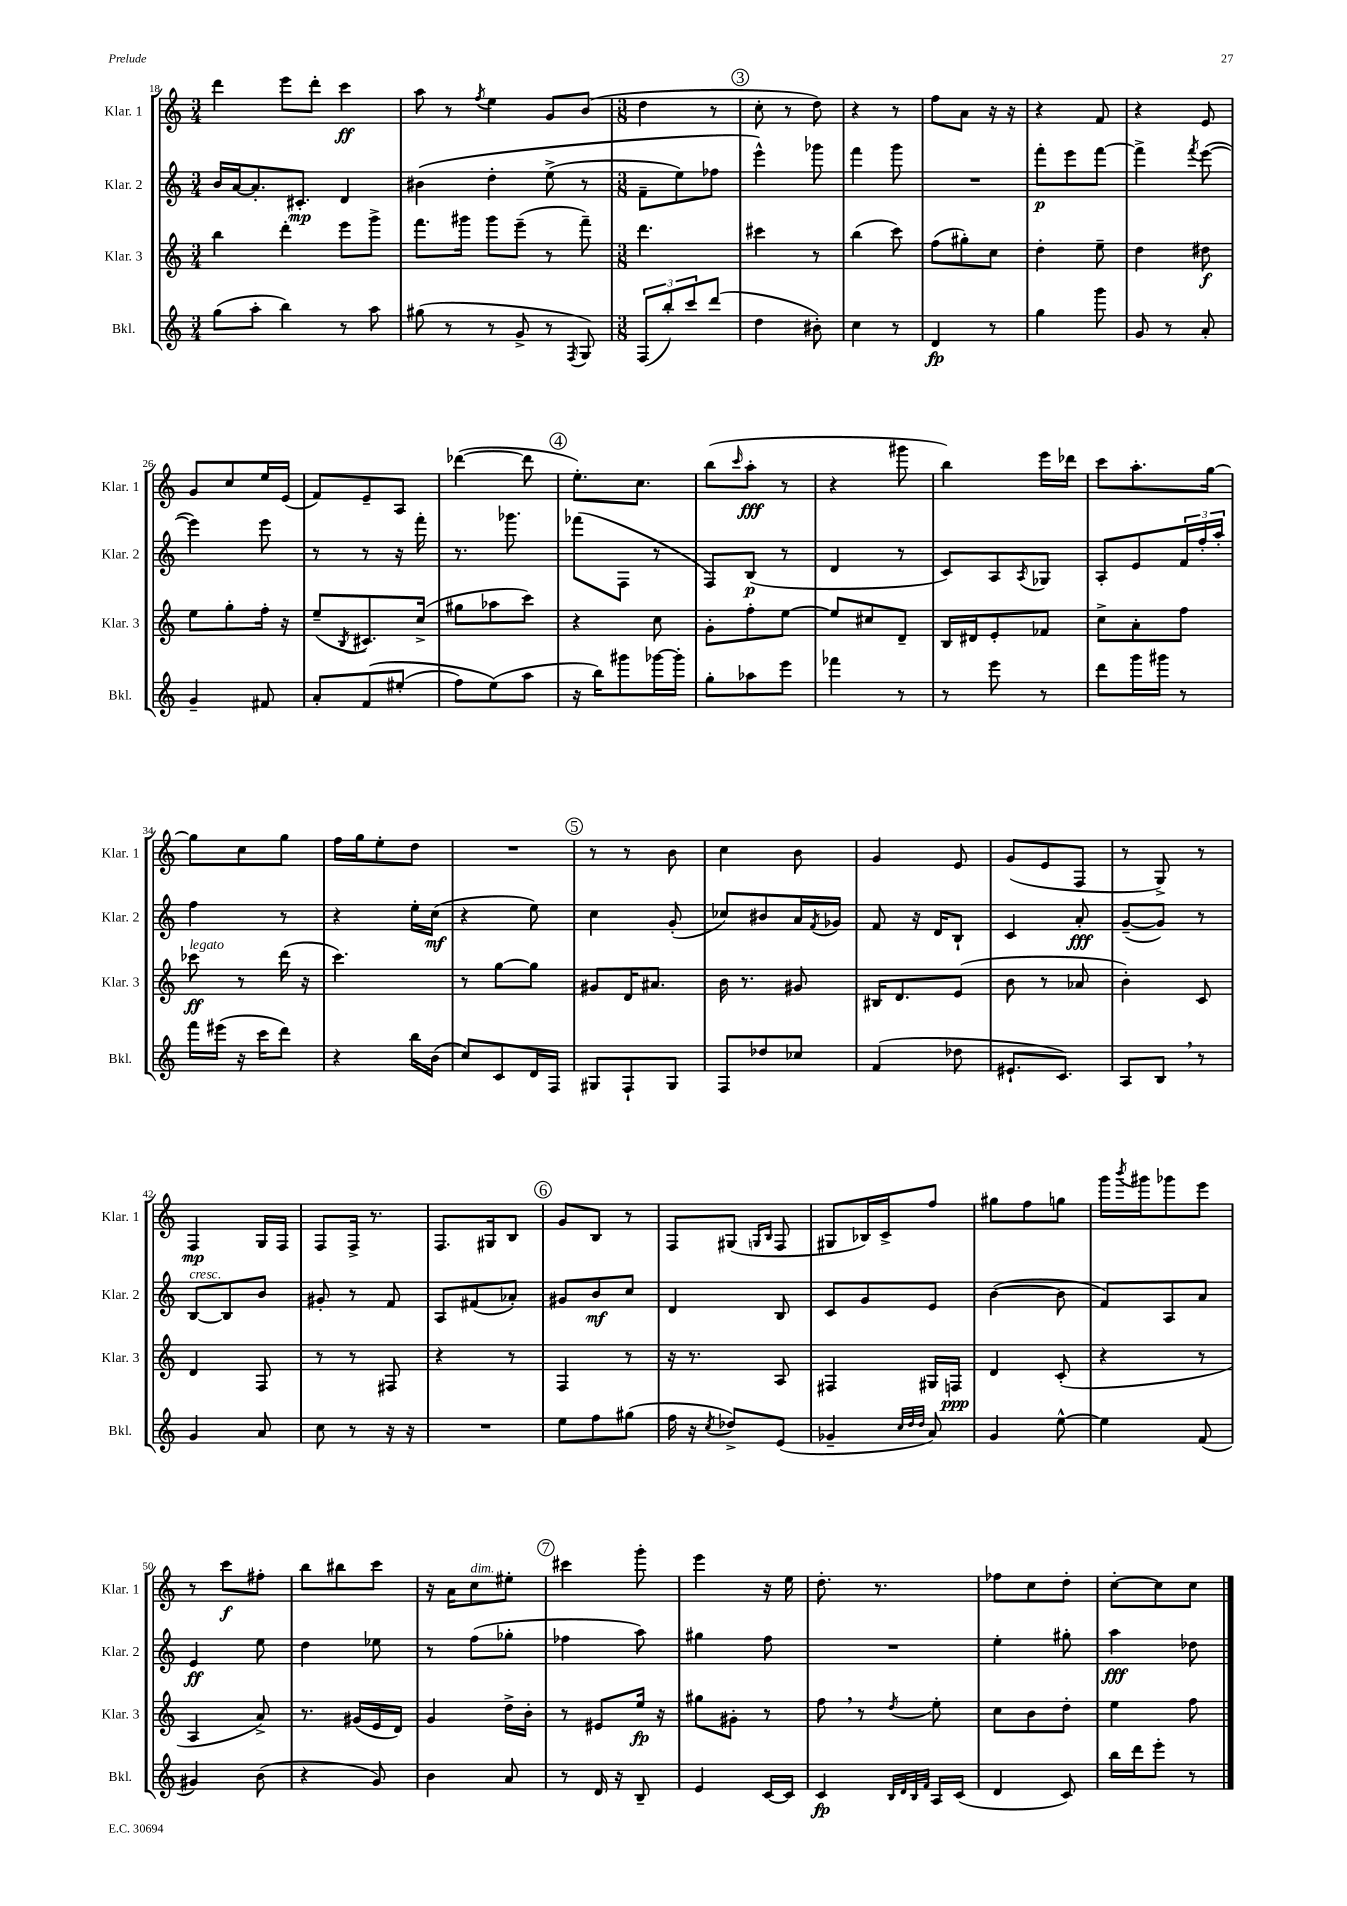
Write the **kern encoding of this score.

**kern	**dynam	**kern	**dynam	**kern	**dynam	**kern	**dynam
*part4	*part4	*part3	*part3	*part2	*part2	*part1	*part1
*staff4	*staff4	*staff3	*staff3	*staff2	*staff2	*staff1	*staff1
*I"Bkl.	*	*I"Klar. 3	*	*I"Klar. 2	*	*I"Klar. 1	*
*I'Bkl.	*	*I'Klar. 3	*	*I'Klar. 2	*	*I'Klar. 1	*
*clefG2	*	*clefG2	*	*clefG2	*	*clefG2	*
*k[]	*	*k[]	*	*k[]	*	*k[]	*
*M3/4	*	*M3/4	*	*M3/4	*	*M3/4	*
=18	=18	=18	=18	=18	=18	=18	=18
(8gg\L	.	4bb\	.	16b/LL	.	4ddd\	.
.	.	.	.	[16a/J	.	.	.
8aa'\J	.	.	.	8.a'/]	.	.	.
4bb\)	.	4ddd'\	.	.	.	8eee\L	.
.	.	.	.	8.c#X'/J	mp	.	.
.	.	.	.	.	.	8ddd'\J	.
8r	.	8eee\L	.	4d/	.	4ccc\	ff
8aa\	.	8ggg^\J	.	.	.	.	.
=19	=19	=19	=19	=19	=19	=19	=19
(8gg#X\	.	8.fff\L	.	(4b#X\	.	8aa\	.
8r	.	.	.	.	.	8r	.
.	.	16ggg#X\Jk	.	.	.	.	.
.	.	.	.	.	.	8qff/	.
8r	.	8ggg#\L	.	4dd'\	.	4ee\	.
8g^/	.	(8eee~\J	.	.	.	.	.
8r	.	8r	.	(8ee^\	.	8g/L	.
8qF/	.	.	.	.	.	.	.
8G/)	.	8fff~\)	.	8r	.	(8b/J	.
=20	=20	=20	=20	=20	=20	=20	=20
*M3/8	*	*M3/8	*	*M3/8	*	*M3/8	*
(12F/L	.	4.ddd\	.	8f~\L	.	4dd\	.
12bb'/)	.	.	.	.	.	.	.
.	.	.	.	8ee\)	.	.	.
12ccc/	.	.	.	.	.	.	.
(8ddd/J	.	.	.	8ff-X\J	.	8r	.
!!LO:REH:place=s1:t=3
=21	=21	=21	=21	=21	=21	=21	=21
4dd\	.	4ccc#X\	.	4eee^^\)	.	8cc'\	.
.	.	.	.	.	.	8r	.
8b#X'\)	.	8r	.	8ggg-X\	.	8dd\)	.
=22	=22	=22	=22	=22	=22	=22	=22
4cc\	.	(4bb\	.	4fff\	.	4r	.
8r	.	8ccc\)	.	8ggg\	.	8r	.
=23	=23	=23	=23	=23	=23	=23	=23
4d/	fp	(8ff\L	.	4.r	.	8ff\L	.
.	.	8gg#X'\)	.	.	.	8a\J	.
8r	.	8cc\J	.	.	.	16r	.
.	.	.	.	.	.	16r	.
=24	=24	=24	=24	=24	=24	=24	=24
4gg\	.	4dd'\	.	8fff'\L	p	4r	.
.	.	.	.	8eee\	.	.	.
8ggg\	.	8ee~\	.	[8fff\J	.	8f/	.
=25	=25	=25	=25	=25	=25	=25	=25
8g/	.	4dd\	.	4fff^\]	.	4r	.
8r	.	.	.	.	.	.	.
.	.	.	.	8qfff/	.	.	.
8a'/	.	8dd#X\	f	([8eee\	.	8e/	.
!!LO:LB:g=z
=26	=26	=26	=26	=26	=26	=26	=26
4g~/	.	8ee\L	.	4eee\])	.	8g/L	.
.	.	8gg'\	.	.	.	8cc/	.
8f#X/	.	16ff'\Jk	.	8eee\	.	16ee/L	.
.	.	16r	.	.	.	(16e/JJ	.
=27	=27	=27	=27	=27	=27	=27	=27
8a'/L	.	(8ee~/L	.	8r	.	8f/L)	.
.	.	8qB/	.	.	.	.	.
(8f/	.	8.c#X/)	.	8r	.	8e~/	.
(8ee#X'/J	.	.	.	16r	.	8A/J	.
.	.	(16cc^/Jk	.	16fff'\	.	.	.
=28	=28	=28	=28	=28	=28	=28	=28
8ff\L)	.	8gg#X\L	.	8.r	.	([4ddd-X\	.
(8ee\)	.	8aa-X\	.	.	.	.	.
.	.	.	.	8.ggg-X\	.	.	.
8aa\J	.	8ccc\J)	.	.	.	8ddd-\]	.
!!LO:REH:place=s1:t=4
=29	=29	=29	=29	=29	=29	=29	=29
16r	.	4r	.	(8fff-X\L	.	8.ee'\L)	.
16bb\KL)	.	.	.	.	.	.	.
8ggg#X\	.	.	.	8F\J	.	.	.
.	.	.	.	.	.	8.cc\J	.
[16ggg-X\L	.	8cc\	.	8r	.	.	.
16ggg-'\JJ]	.	.	.	.	.	.	.
=30	=30	=30	=30	=30	=30	=30	=30
8gg'\L	.	8g'\L	.	8F/L)	.	(8bb\L	.
.	.	.	.	.	.	16qqccc/	.
8aa-X\	.	8ff'\	.	(8B/J	p	8aa'\J	fff
8eee\J	.	[8ee\J	.	8r	.	8r	.
=31	=31	=31	=31	=31	=31	=31	=31
4fff-X\	.	8ee/L]	.	4d/	.	4r	.
.	.	8cc#X/	.	.	.	.	.
8r	.	8d~/J	.	8r	.	8ggg#X\	.
=32	=32	=32	=32	=32	=32	=32	=32
8r	.	16B/LL	.	8c/L)	.	4bb\)	.
.	.	16d#X/J	.	.	.	.	.
8eee\	.	8e'/	.	8A/	.	.	.
.	.	.	.	8qA/	.	.	.
8r	.	8f-X/J	.	8G-X/J	.	16eee\LL	.
.	.	.	.	.	.	16ddd-X\JJ	.
=33	=33	=33	=33	=33	=33	=33	=33
8ddd\L	.	8cc^\L	.	8A'/L	.	8ccc\L	.
16ggg\L	.	8a'\	.	8e/	.	8.aa'\	.
16ggg#X\JJ	.	.	.	.	.	.	.
8r	.	8ff\J	.	24f/L	.	.	.
.	.	.	.	24ff'/	.	.	.
.	.	.	.	.	.	[16gg\Jk	.
.	.	.	.	24aa'/JJ	.	.	.
!!LO:LB:g=z
=34	=34	=34	=34	=34	=34	=34	=34
!	!	!LO:TX:a:i:t=legato	!	!	!	!	!
16fff\LL	.	8ccc-X\	ff	4ff\	.	8gg\L]	.
(16eee#X\JJ	.	.	.	.	.	.	.
16r	.	8r	.	.	.	8cc\	.
16ccc\KL	.	.	.	.	.	.	.
8ddd\J)	.	(16ddd\	.	8r	.	8gg\J	.
.	.	16r	.	.	.	.	.
=35	=35	=35	=35	=35	=35	=35	=35
4r	.	4.ccc\)	.	4r	.	16ff\LL	.
.	.	.	.	.	.	16gg\J	.
.	.	.	.	.	.	8ee'\	.
16bb\LL	.	.	.	16ee'\LL	.	8dd\J	.
(16b\JJ	.	.	.	(16cc\JJ	mf	.	.
=36	=36	=36	=36	=36	=36	=36	=36
8cc/L)	.	8r	.	4r	.	4.r	.
8c/	.	[8gg\L	.	.	.	.	.
16d/L	.	8gg\J]	.	8ee\)	.	.	.
16F/JJ	.	.	.	.	.	.	.
!!LO:REH:place=s1:t=5
=37	=37	=37	=37	=37	=37	=37	=37
8G#X/L	.	8g#X/L	.	4cc\	.	8r	.
8F`/	.	16d/K	.	.	.	8r	.
.	.	8.a#X/J	.	.	.	.	.
8G#/J	.	.	.	(8g'/	.	8b\	.
=38	=38	=38	=38	=38	=38	=38	=38
8F/L	.	16b\	.	8cc-X/L)	.	4cc\	.
.	.	8.r	.	.	.	.	.
8dd-X/	.	.	.	8b#X/	.	.	.
8cc-X/J	.	8g#X/	.	16a/L	.	8b\	.
.	.	.	.	8qf/	.	.	.
.	.	.	.	16g-X/JJ	.	.	.
=39	=39	=39	=39	=39	=39	=39	=39
(4f/	.	16B#X/KL	.	8f/	.	4g/	.
.	.	8.d/	.	.	.	.	.
.	.	.	.	16r	.	.	.
.	.	.	.	16d/KL	.	.	.
8dd-X\	.	(8e/J	.	8B`/J	.	8e/	.
=40	=40	=40	=40	=40	=40	=40	=40
8.e#X`/L	.	8b\	.	4c/	.	(8g/L	.
.	.	8r	.	.	.	8e/	.
8.c/J)	.	.	.	.	.	.	.
.	.	8a-X/	.	8a'/	fff	8F/J	.
=41	=41	=41	=41	=41	=41	=41	=41
8A/L	.	4b'\)	.	([8g~/L	.	8r	.
8B,/J	.	.	.	8g/J])	.	8G^/)	.
8r	.	8c/	.	8r	.	8r	.
!!LO:LB:g=z
=42	=42	=42	=42	=42	=42	=42	=42
!	!	!	!	!LO:TX:a:i:t=cresc.	!	!	!
4g/	.	4d/	.	[8B/L	.	4F/	mp
.	.	.	.	8B/]	.	.	.
8a/	.	8F/	.	8b/J	.	16G/LL	.
.	.	.	.	.	.	16F/JJ	.
=43	=43	=43	=43	=43	=43	=43	=43
8cc\	.	8r	.	8g#X'/	.	8F/L	.
8r	.	8r	.	8r	.	16F^/Jk	.
.	.	.	.	.	.	8.r	.
16r	.	8F#X/	.	8f/	.	.	.
16r	.	.	.	.	.	.	.
=44	=44	=44	=44	=44	=44	=44	=44
4.r	.	4r	.	8A/L	.	8.F/L	.
.	.	.	.	(8f#X/	.	.	.
.	.	.	.	.	.	16G#X/k	.
.	.	8r	.	8a-X'/J)	.	8B/J	.
!!LO:REH:place=s1:t=6
=45	=45	=45	=45	=45	=45	=45	=45
8ee\L	.	4F/	.	8g#X/L	.	8g/L	.
8ff\	.	.	.	8b/	mf	8B/J	.
(8gg#X\J	.	8r	.	8cc/J	.	8r	.
=46	=46	=46	=46	=46	=46	=46	=46
16ff\	.	16r	.	4d/	.	8F/L	.
16r	.	8.r	.	.	.	.	.
8qcc/	.	.	.	.	.	.	.
8dd-X^/L)	.	.	.	.	.	(8G#X/J	.
.	.	.	.	.	.	16qqGn/LL	.
.	.	.	.	.	.	16qqB/JJ	.
(8e/J	.	8A/	.	8B/	.	8F/	.
=47	=47	=47	=47	=47	=47	=47	=47
4g-X~/	.	4F#X/	.	8c/L	.	8G#X/L	.
.	.	.	.	8g/	.	16B-X/L)	.
.	.	.	.	.	.	16c^/J	.
32qqcc/LLL	.	.	.	.	.	.	.
32qqdd/	.	.	.	.	.	.	.
32qqdd/JJJ	.	.	.	.	.	.	.
8a/)	.	16G#X/LL	.	8e/J	.	8ff/J	.
.	.	16Fn/JJ	ppp	.	.	.	.
=48	=48	=48	=48	=48	=48	=48	=48
4g/	.	4d/	.	([4b\	.	8gg#X\L	.
.	.	.	.	.	.	8ff\	.
[8ee^^\	.	(8c'/	.	8b\]	.	8ggn\J	.
=49	=49	=49	=49	=49	=49	=49	=49
4ee\]	.	4r	.	8f/L)	.	16ggg\LL	.
.	.	.	.	.	.	8qbbb/	.
.	.	.	.	.	.	16ggg#X\J	.
.	.	.	.	8A/	.	8ggg-X\	.
(8f/	.	8r	.	8a/J	.	8eee\J	.
!!LO:LB:g=z
=50	=50	=50	=50	=50	=50	=50	=50
4g#X/)	.	4A/	.	4e/	ff	8r	.
.	.	.	.	.	.	8ccc\L	f
(8b\	.	8a^/)	.	8ee\	.	8ff#X'\J	.
=51	=51	=51	=51	=51	=51	=51	=51
4r	.	8.r	.	4dd\	.	8bb\L	.
.	.	.	.	.	.	8bb#X\	.
.	.	(16g#X/LL	.	.	.	.	.
8g/)	.	16e/	.	8ee-X\	.	8ccc\J	.
.	.	16d/JJ)	.	.	.	.	.
=52	=52	=52	=52	=52	=52	=52	=52
4b\	.	4g/	.	8r	.	16r	.
.	.	.	.	.	.	16a\KL	.
!	!	!	!	!	!	!LO:TX:a:i:t=dim.	!
.	.	.	.	(8ff\L	.	8cc\	.
8a/	.	16dd^\LL	.	8gg-X'\J	.	8ee#X'\J	.
.	.	16b'\JJ	.	.	.	.	.
!!LO:REH:place=s1:t=7
=53	=53	=53	=53	=53	=53	=53	=53
8r	.	8r	.	4ff-X\	.	4ccc#X\	.
16d/	.	8e#X/L	.	.	.	.	.
16r	.	.	.	.	.	.	.
8B~/	.	16ee/Jk	fp	8aa\)	.	8ggg'\	.
.	.	16r	.	.	.	.	.
=54	=54	=54	=54	=54	=54	=54	=54
4e/	.	8gg#X\L	.	4gg#X\	.	4eee\	.
.	.	8g#X'\J	.	.	.	.	.
[16c/LL	.	8r	.	8ff\	.	16r	.
16c/JJ]	.	.	.	.	.	16ee\	.
=55	=55	=55	=55	=55	=55	=55	=55
4c/	fp	8ff,\	.	4.r	.	8.dd'\	.
.	.	8r	.	.	.	.	.
.	.	.	.	.	.	8.r	.
32qqB/LLL	.	.	.	.	.	.	.
32qqd/	.	.	.	.	.	.	.
32qqB/	.	.	.	.	.	.	.
32qqf/JJJ	.	8qdd/	.	.	.	.	.
16A/LL	.	8ee'\	.	.	.	.	.
(16c/JJ	.	.	.	.	.	.	.
=56	=56	=56	=56	=56	=56	=56	=56
4d/	.	8cc\L	.	4ee'\	.	8ff-X\L	.
.	.	8b\	.	.	.	8cc\	.
8c/)	.	8dd'\J	.	8gg#X'\	.	8dd'\J	.
=57	=57	=57	=57	=57	=57	=57	=57
16bb\LL	.	4ee\	.	4aa\	fff	[8cc'\L	.
16ddd\J	.	.	.	.	.	.	.
8eee'\J	.	.	.	.	.	8cc\]	.
8r	.	8ff\	.	8dd-X\	.	8cc\J	.
==	==	==	==	==	==	==	==
*-	*-	*-	*-	*-	*-	*-	*-
